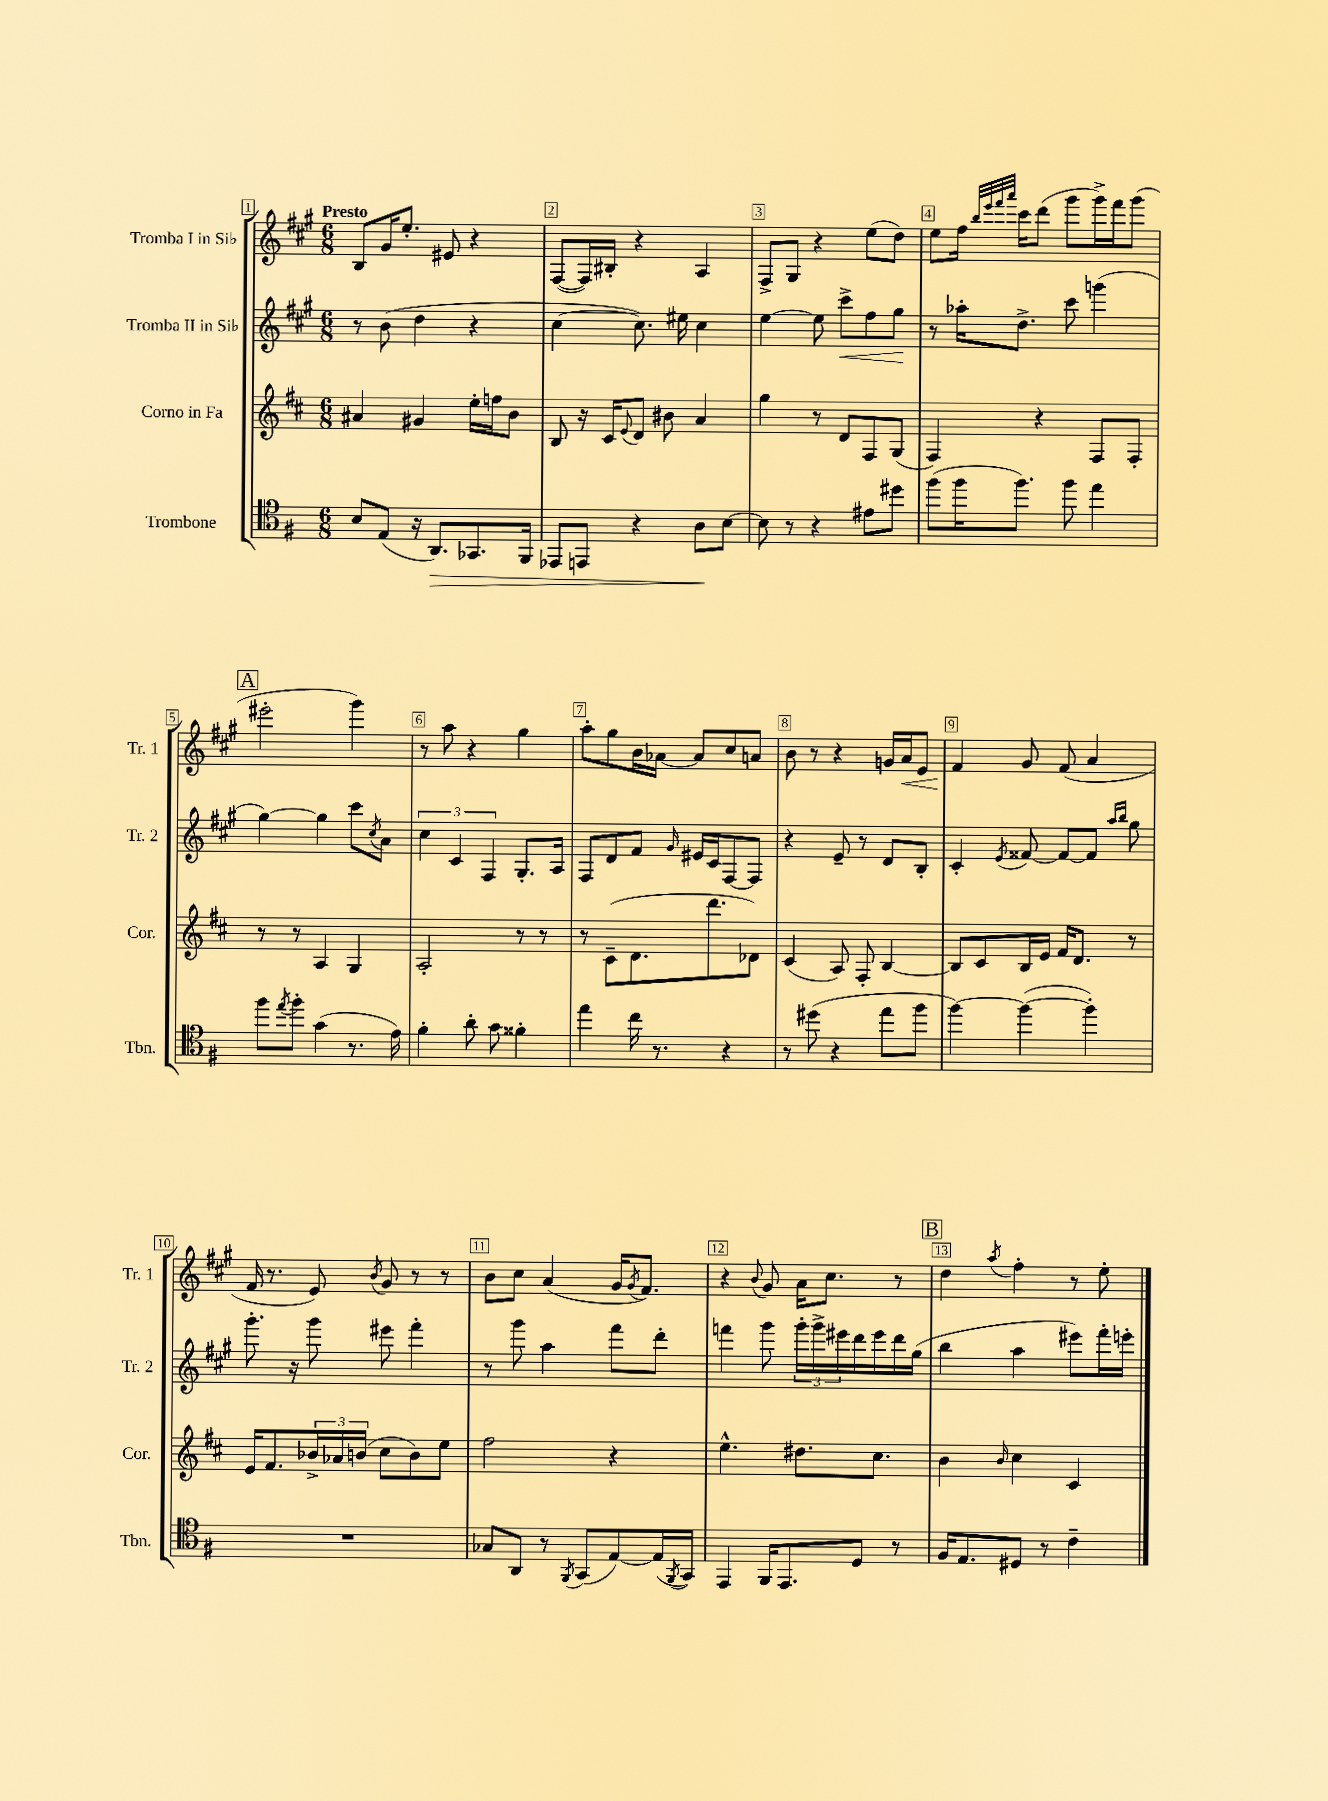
<<
\new StaffGroup <<
\new Staff = "s0" \with { instrumentName = "Tromba I in Sib" shortInstrumentName = "Tr. 1" } {
    \clef treble \key a \major \numericTimeSignature \time 6/8 \tempo "Presto"
    b8 gis'16 e''8.-. eis'8 r4 |
    fis8~( fis16) bis16-. r4 a4 |
    fis8-> gis8 r4 e''8( d''8) |
    e''8 fis''16 \grace { b''32 e'''32 fis'''32 a'''32 } cis'''16 d'''8( gis'''8 gis'''16->) fis'''16 gis'''8( |
    \mark \markup { \box "A" } eis'''2-. gis'''4) |
    r8 a''8 r4 gis''4 |
    a''8-. gis''8 b'16 aes'16~ aes'8 cis''8 a'8 |
    b'8 r8 r4 g'16 a'16\< e'8 |
    fis'4\! gis'8 fis'8( a'4 |
    fis'16 r8. e'8) \acciaccatura { b'8 } gis'8 r8 r8 |
    b'8 cis''8 a'4( gis'16 \acciaccatura { gis'8 } fis'8.) |
    r4 \appoggiatura { b'8 } gis'8 a'16 cis''8. r8 |
    \mark \markup { \box "B" } d''4 \acciaccatura { a''8 } fis''4-. r8 e''8-. \bar "|." |
}
\new Staff = "s1" \with { instrumentName = "Tromba II in Sib" shortInstrumentName = "Tr. 2" } {
    \clef treble \key a \major \numericTimeSignature \time 6/8
    r8 b'8( d''4 r4 |
    cis''4~ cis''8.) eis''16 cis''4 |
    e''4~ e''8 cis'''8->\< fis''8 gis''8\! |
    r8 aes''16-. d''8.-> cis'''8 g'''4( |
    \mark \markup { \box "A" } gis''4~) gis''4 cis'''8 \acciaccatura { cis''8 } a'8 |
    \tuplet 3/2 { cis''4 cis'4 fis4 } gis8.-. a16 |
    fis8 d'8 fis'8 \grace { gis'16 } eis'16 cis'16 fis8~ fis8 |
    r4 e'8-- r8 d'8 b8-. |
    cis'4-. \acciaccatura { e'8 } fisis'8~ fisis'8~ fisis'8 \grace { a''16 b''16 } gis''8 |
    gis'''8.-. r16 gis'''8 eis'''8 fis'''4-. |
    r8 gis'''8 a''4 fis'''8 d'''8-. |
    f'''4 gis'''8 \tuplet 3/2 { gis'''16-. gis'''16-> eis'''16 } d'''16 eis'''16 d'''16 gis''16( |
    \mark \markup { \box "B" } b''4 a''4 eis'''8) fis'''16-. e'''16-. \bar "|." |
}
\new Staff = "s2" \with { instrumentName = "Corno in Fa" shortInstrumentName = "Cor." } {
    \clef treble \key d \major \numericTimeSignature \time 6/8
    ais'4 gis'4 e''16-. f''16 b'8 |
    b8 r16 cis'16 \appoggiatura { e'8 } d'8 bis'8 a'4 |
    g''4 r8 d'8 fis8 g8( |
    fis4) r4 fis8 fis8-. |
    \mark \markup { \box "A" } r8 r8 a4 g4 |
    a2-. r8 r8 |
    r8 cis'8--( d'8. d'''8. des'8) |
    cis'4( a8) fis8-. b4~ |
    b8 cis'8 b16 e'16 fis'16 d'8. r8 |
    e'16 fis'8. \tuplet 3/2 { bes'16-> aes'16 b'16( } cis''8 b'8) e''8 |
    fis''2 r4 |
    e''4.-^ dis''8. cis''8. |
    \mark \markup { \box "B" } b'4 \grace { b'16 } cis''4 cis'4 \bar "|." |
}
\new Staff = "s3" \with { instrumentName = "Trombone" shortInstrumentName = "Tbn." } {
    \clef tenor \key g \major \numericTimeSignature \time 6/8
    b8 e8( r16 a,8.\>) ges,8. fis,16 |
    ees,8 e,8 r4 a8\! b8~ |
    b8 r8 r4 eis'8 dis''8 |
    fis''8( fis''16 fis''8.) fis''8 e''4 |
    \mark \markup { \box "A" } fis''8 \acciaccatura { e''8 } fis''8-. g'4( r8. e'16) |
    fis'4-. a'8-. g'8 fisis'4-. |
    e''4 c''16 r8. r4 |
    r8 dis''8( r4 e''8 fis''8 |
    fis''4~) fis''4~( fis''4-.) |
    R2. |
    ges8 a,8 r8 \acciaccatura { fis,8 } g,8( e8~) e16( \acciaccatura { fis,8 } g,16) |
    e,4 fis,16 e,8. d8 r8 |
    \mark \markup { \box "B" } fis16 e8. dis8 r8 c'4-- \bar "|." |
}
>>
>>
\layout { \context { \Score \override BarNumber.break-visibility = ##(#f #t #t) barNumberVisibility = #all-bar-numbers-visible \override BarNumber.stencil = #(make-stencil-boxer 0.1 0.3 ly:text-interface::print) } }
